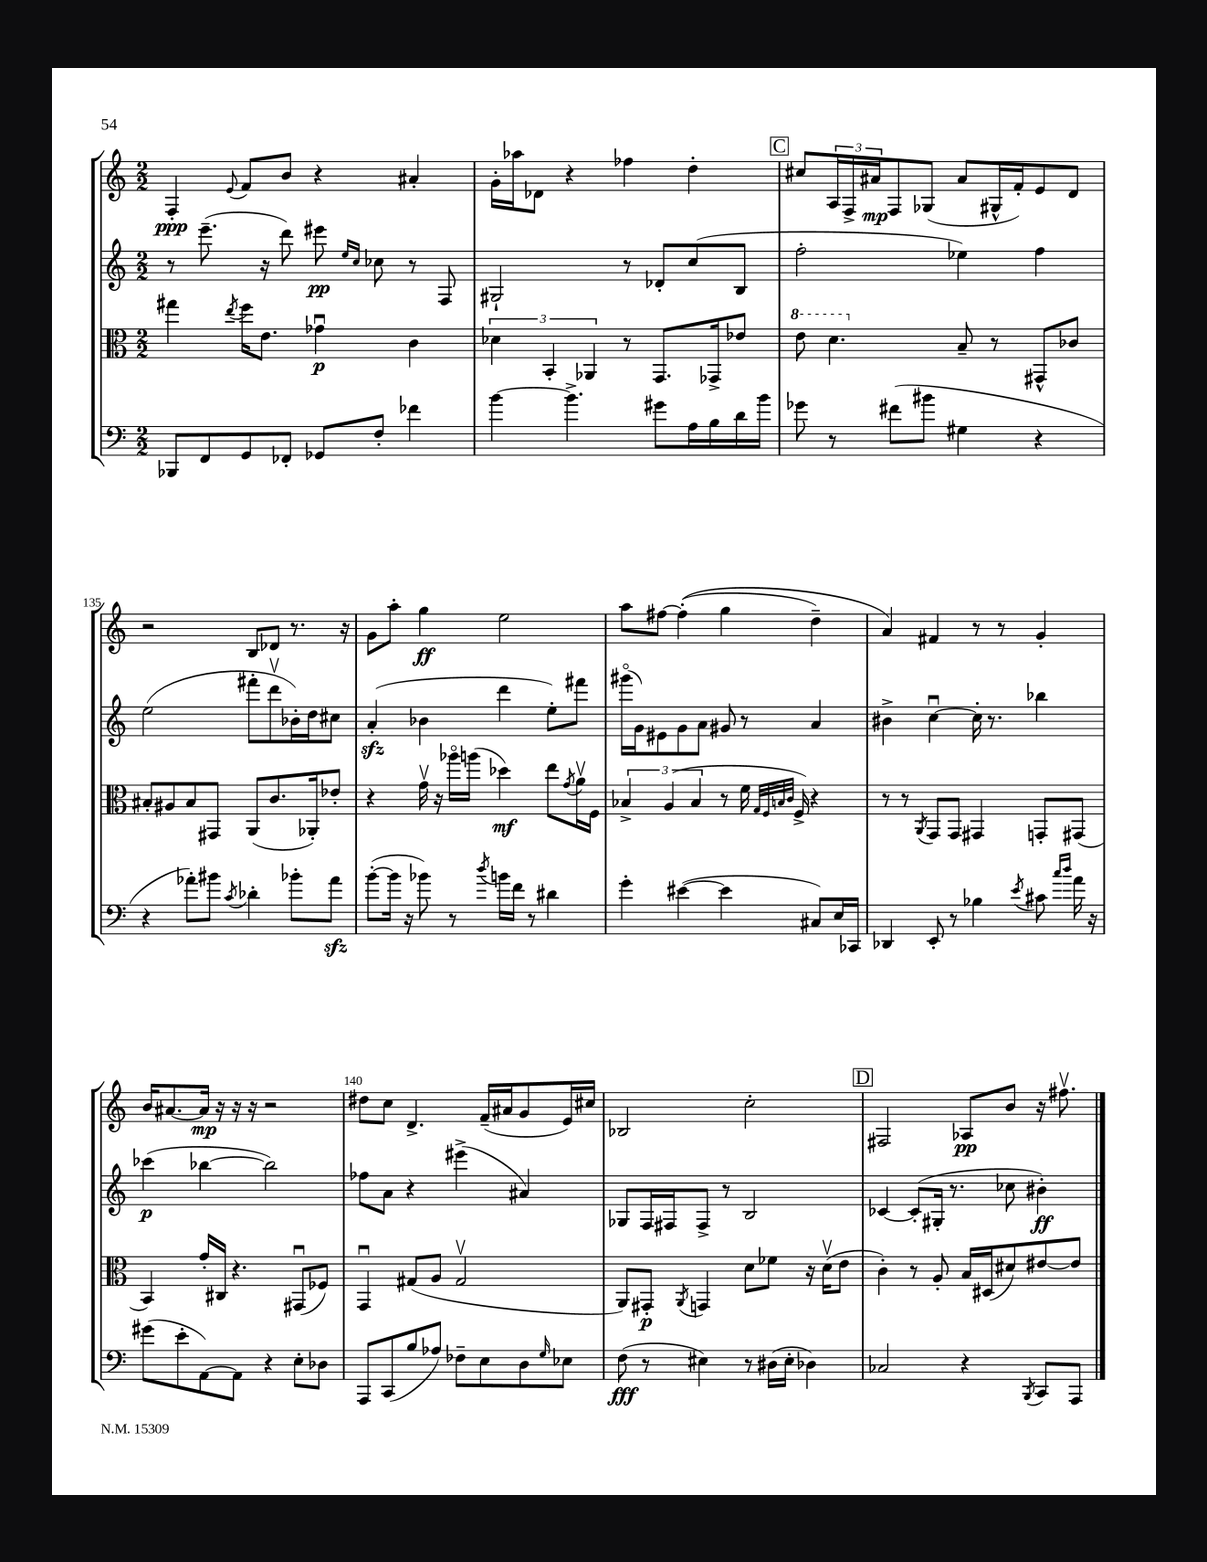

**kern	**dynam	**kern	**dynam	**kern	**dynam	**kern	**dynam
*part4	*part4	*part3	*part3	*part2	*part2	*part1	*part1
*staff4	*staff4	*staff3	*staff3	*staff2	*staff2	*staff1	*staff1
*clefF4	*	*clefC3	*	*clefG2	*	*clefG2	*
*k[]	*	*k[]	*	*k[]	*	*k[]	*
*M2/2	*	*M2/2	*	*M2/2	*	*M2/2	*
=132	=132	=132	=132	=132	=132	=132	=132
8BBB-X/L	.	4gg#X\	.	8r	.	4F'/	ppp
8FF/	.	.	.	(8.eee~\	.	.	.
.	.	8qee/	.	.	.	8qqe/	.
8GG/	.	16ff\KL	.	.	.	8f/L	.
.	.	8.e\J	.	16r	.	.	.
8FF-X'/J	.	.	.	8ddd\)	.	8b/J	.
8GG-X/L	.	4g-Xu\	p	8eee#X\	pp	4r	.
.	.	.	.	16qqee/LL	.	.	.
.	.	.	.	16qqcc/JJ	.	.	.
8F'/J	.	.	.	8cc-X\	.	.	.
4f-X\	.	4c\	.	8r	.	4a#X'/	.
.	.	.	.	8F/	.	.	.
=133	=133	=133	=133	=133	=133	=133	=133
[4b\	.	6d-X\	.	2G#X`/	.	16g'\LL	.
.	.	.	.	.	.	16aa-X\J	.
.	.	.	.	.	.	8d-X\J	.
.	.	6BB'/	.	.	.	.	.
4.b^\]	.	.	.	.	.	4r	.
.	.	6AA-X/	.	.	.	.	.
.	.	8r	.	8r	.	4ff-X\	.
8g#X\L	.	8.GG/L	.	8d-X'/L	.	.	.
16A\L	.	.	.	(8cc/	.	4dd'\	.
16B\	.	16GG-X^/k	.	.	.	.	.
16d\	.	8e-X/J	.	8B/J	.	.	.
16b\JJ	.	.	.	.	.	.	.
!!LO:REH:place=s1:t=C
=134	=134	=134	=134	=134	=134	=134	=134
*	*	*8va	*	*	*	*	*
8g-X\	.	8ee\	.	2ff'\	.	8cc#X/L	.
8r	.	4.dd\	.	.	.	24A/L	.
.	.	.	.	.	.	24F^/	.
.	.	.	.	.	.	24a#X/J	mp
(8f#X\L	.	.	.	.	.	8F/	.
8b#X\J	.	.	.	.	.	(8G-X/J	.
*	*	*X8va	*	*	*	*	*
4G#X\	.	8B~/	.	4ee-X\)	.	8a#/L	.
.	.	8r	.	.	.	16G#X^^/L	.
.	.	.	.	.	.	16f'/J)	.
4r	.	8GG#X^^/L	.	4ff\	.	8e/	.
.	.	8c-X/J	.	.	.	8d/J	.
!!LO:LB:g=z
=135	=135	=135	=135	=135	=135	=135	=135
4r	.	8B#X'/L	.	(2ee\	.	2r	.
.	.	8A#X/	.	.	.	.	.
8a-X'\L)	.	8B#/	.	.	.	.	.
8b#X\J	.	8GG#X/J	.	.	.	.	.
8qc/	.	.	.	.	.	.	.
4d-X'\	.	(8AA/L	.	8fff#X'\L	.	8B/L	.
.	.	8.c/	.	8dddv\	.	8d-X/J	.
8b-X'\L	.	.	.	16b-X'\L)	.	8.r	.
.	.	16AA-X'/k)	.	16dd\J	.	.	.
8a-zz\J	.	8e-X'/J	.	8cc#X\J	.	.	.
.	.	.	.	.	.	16r	.
=136	=136	=136	=136	=136	=136	=136	=136
([8b'\L	.	4r	.	(4azz'/	.	8g\L	.
16b\Jk]	.	.	.	.	.	8aa'\J	.
16r	.	.	.	.	.	.	.
8b-X\)	.	16gv\	.	4b-X\	.	4gg\	ff
.	.	16r	.	.	.	.	.
8r	.	16aa-X\LL	.	.	.	.	.
.	.	(16aan\JJ	.	.	.	.	.
8qdd/	.	.	.	.	.	.	.
16bn\LL	.	4dd-X\)	mf	4ddd\	.	2ee\	.
16f\JJ	.	.	.	.	.	.	.
8r	.	.	.	.	.	.	.
4d#X\	.	8ee\L	.	8ee'\L)	.	.	.
.	.	8qg/	.	.	.	.	.
.	.	16av\L	.	8fff#X\J	.	.	.
.	.	16F\JJ	.	.	.	.	.
=137	=137	=137	=137	=137	=137	=137	=137
4g'\	.	6B-X^/	.	(16ggg#X\LL	.	8aa\L	.
.	.	.	.	16g\J)	.	.	.
.	.	.	.	8e#X\	.	[8ff#X\J	.
.	.	(6A/	.	.	.	.	.
([4e#X\	.	.	.	8g\	.	((4ff#'\]	.
.	.	6B-/	.	.	.	.	.
.	.	.	.	8a\J	.	.	.
4e#\]	.	8r	.	8g#X/	.	4gg\	.
.	.	16f\	.	8r	.	.	.
.	.	32qqG/LLL	.	.	.	.	.
.	.	32qqF/	.	.	.	.	.
.	.	32qqBn/	.	.	.	.	.
.	.	32qqc/JJJ	.	.	.	.	.
.	.	16F^/)	.	.	.	.	.
8C#X/L)	.	4r	.	4a/	.	4dd~\)	.
16E/L	.	.	.	.	.	.	.
16CC-X/JJ	.	.	.	.	.	.	.
=138	=138	=138	=138	=138	=138	=138	=138
4DD-X/	.	8r	.	4b#X^\	.	4a/)	.
.	.	8r	.	.	.	.	.
.	.	8qAA/	.	.	.	.	.
8EE'/	.	8GG/L	.	[4ccu\	.	4f#X/	.
8r	.	8GG/J	.	.	.	.	.
4B-X\	.	4GG#X/	.	16cc'\]	.	8r	.
.	.	.	.	8.r	.	.	.
.	.	.	.	.	.	8r	.
8qe/	.	.	.	.	.	.	.
8c#X\	.	8GGn'/L	.	4bb-X\	.	4g'/	.
16qqcc/LL	.	.	.	.	.	.	.
16qqdd/JJ	.	.	.	.	.	.	.
16a\	.	(8GG#X/J	.	.	.	.	.
16r	.	.	.	.	.	.	.
!!LO:LB:g=z
=139	=139	=139	=139	=139	=139	=139	=139
(8g#X\L	.	4BB/)	.	(4ccc-X\	p	16b/KL	.
.	.	.	.	.	.	[8.a#X/	.
8e'\	.	.	.	.	.	.	.
[8AA\)	.	16g'/LL	.	[4bb-X\	.	16a#/Jk]	mp
.	.	16C#X/JJ	.	.	.	16r	.
8AA\J]	.	4.r	.	.	.	16r	.
.	.	.	.	.	.	16r	.
4r	.	.	.	2bb-\])	.	2r	.
8E'\L	.	(8GG#Xu/L	.	.	.	.	.
8D-X\J	.	8F-X/J)	.	.	.	.	.
=140	=140	=140	=140	=140	=140	=140	=140
8AAA/L	.	4GGu/	.	8ff-X\L	.	8dd#X\L	.
(8CC/	.	.	.	8a\J	.	8cc\J	.
8B/	.	(8G#X/L	.	4r	.	4.d^/	.
8A-X/J)	.	8A/J	.	.	.	.	.
8F-X~\L	.	2G#v/	.	(4eee#X^\	.	.	.
8E\	.	.	.	.	.	(16f~/LL	.
.	.	.	.	.	.	16a#X/J	.
8D\	.	.	.	4a#X/)	.	8g/	.
16qqG/	.	.	.	.	.	.	.
8E-X\J	.	.	.	.	.	16e/L)	.
.	.	.	.	.	.	16cc#X/JJ	.
=141	=141	=141	=141	=141	=141	=141	=141
(8F\	fff	8AA/L)	.	8G-X/L	.	2B-X/	.
8r	.	8GG#X'/J	p	16F/L	.	.	.
.	.	.	.	16F#X/J	.	.	.
.	.	8qAA/	.	.	.	.	.
4E#X\)	.	4GGn/	.	8F#^/J	.	.	.
.	.	.	.	8r	.	.	.
8r	.	8d\L	.	2B/	.	2cc'\	.
(16D#X\LL	.	8f-X\J	.	.	.	.	.
16E#'\JJ	.	.	.	.	.	.	.
4D-X\)	.	16r	.	.	.	.	.
.	.	(16dv\KL	.	.	.	.	.
.	.	8e\J	.	.	.	.	.
!!LO:REH:place=s1:t=D
=142	=142	=142	=142	=142	=142	=142	=142
2C-X/	.	4c'\)	.	[4c-X/	.	2F#X/	.
.	.	8r	.	(8c-'/L]	.	.	.
.	.	8A'/	.	16G#X'/Jk	.	.	.
.	.	.	.	8.r	.	.	.
4r	.	16B/LL	.	.	.	8A-X/L	pp
.	.	(16D#X/J	.	.	.	.	.
.	.	8d#X/)	.	8cc-X\	.	8b/J	.
8qBBB/	.	.	.	.	.	.	.
8CC/L	.	[8e#X/	.	4b#X'\)	ff	16r	.
.	.	.	.	.	.	8.ff#Xv\	.
8AAA/J	.	8e#/J]	.	.	.	.	.
==	==	==	==	==	==	==	==
*-	*-	*-	*-	*-	*-	*-	*-
